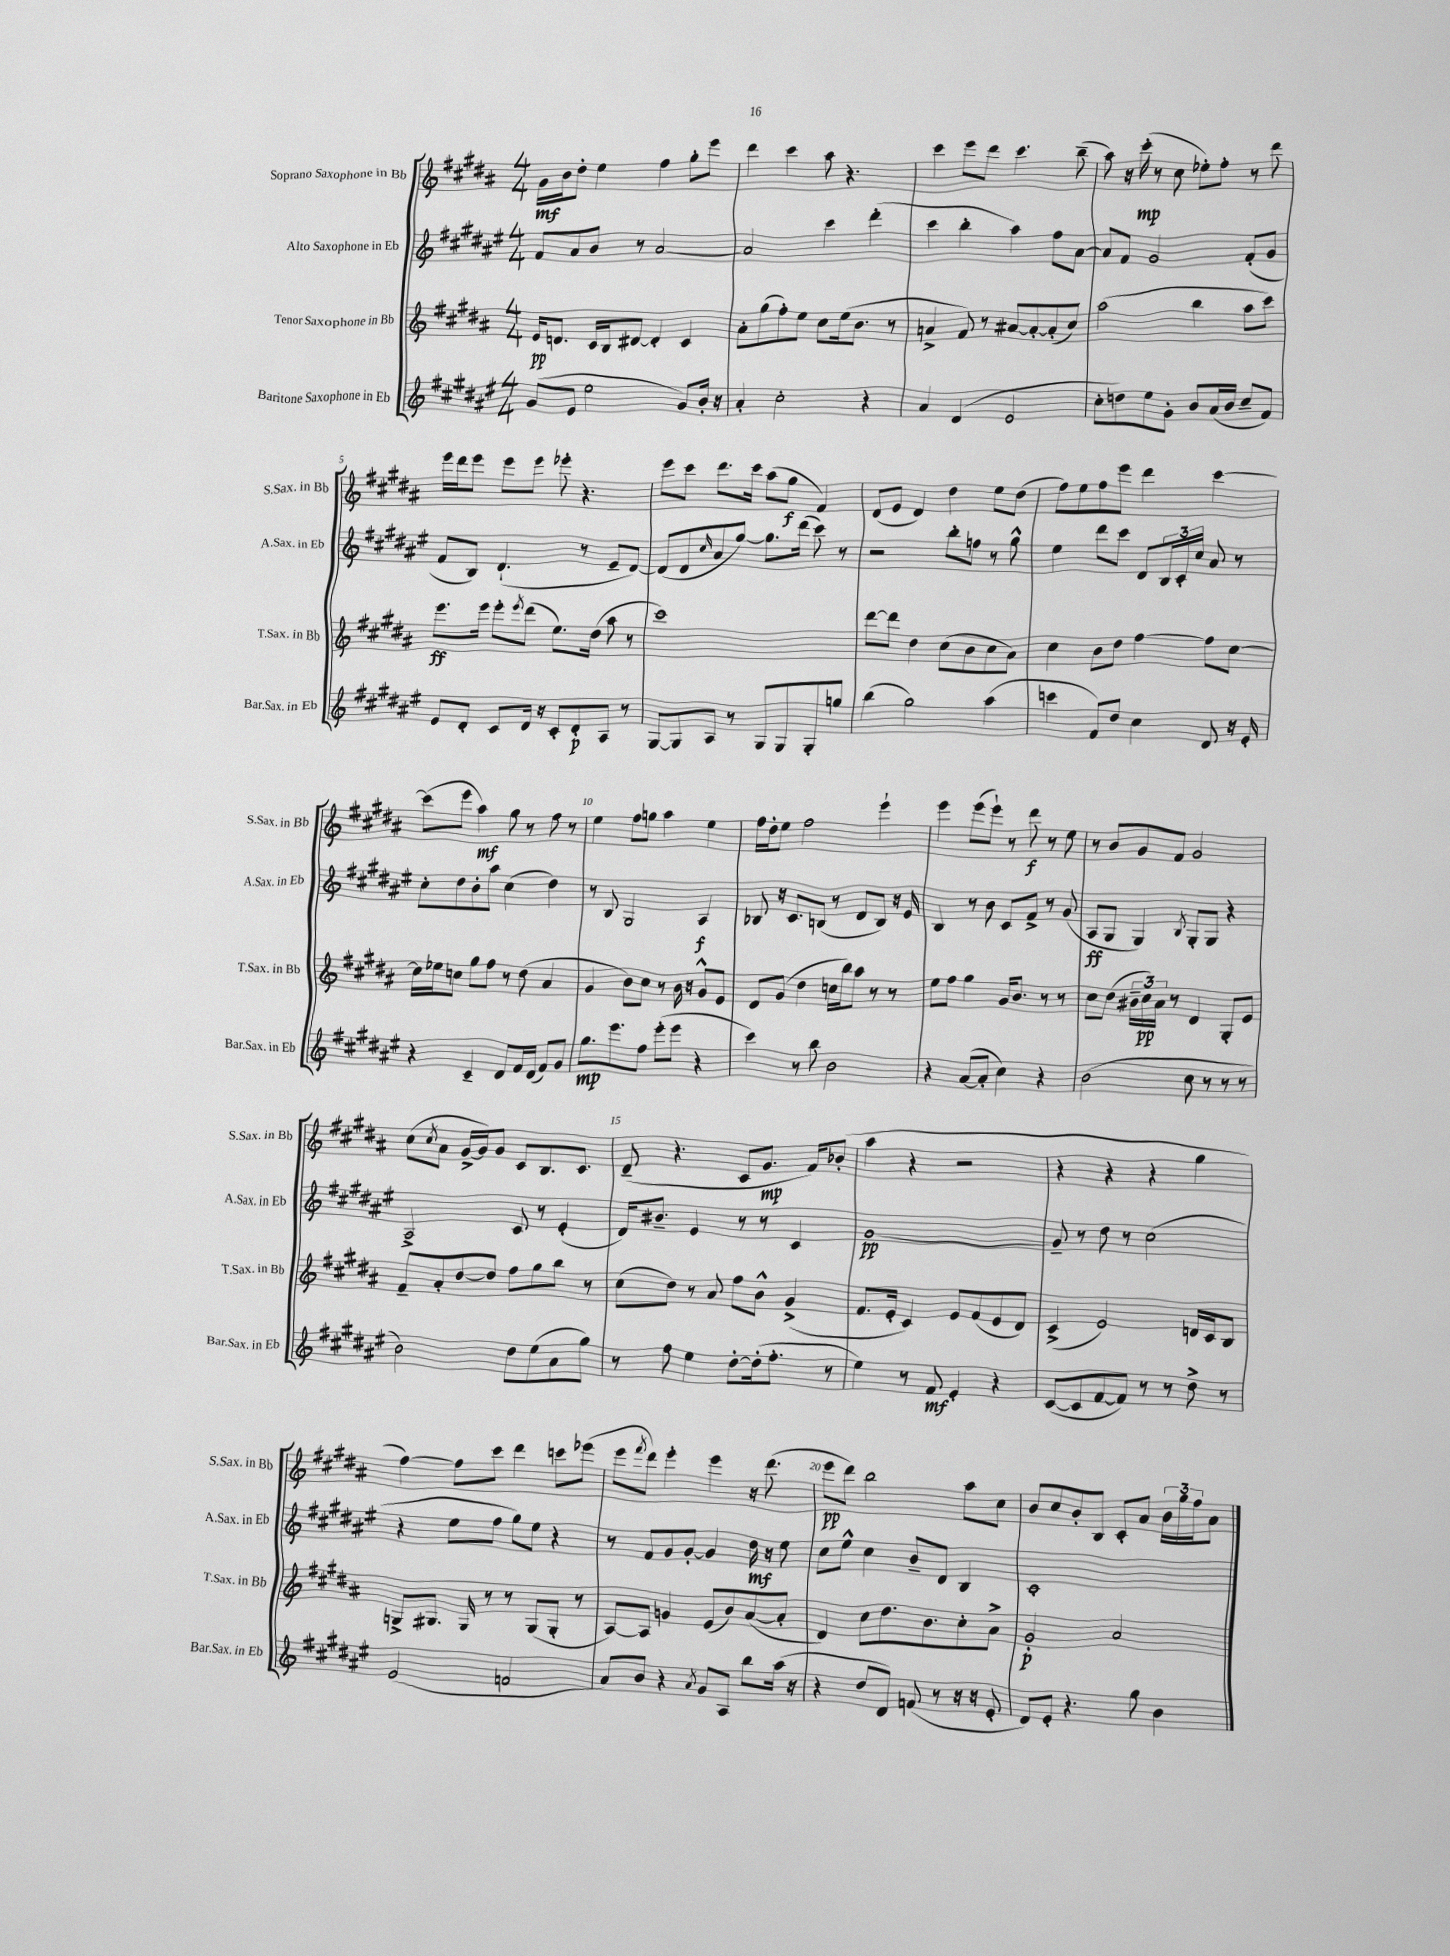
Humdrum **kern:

**kern	**kern	**kern	**kern
*staff4	*staff3	*staff2	*staff1
*clefG2	*clefG2	*clefG2	*clefG2
*k[f#c#g#d#a#e#]	*k[f#c#g#d#a#]	*k[f#c#g#d#a#e#]	*k[f#c#g#d#a#]
*M4/4	*M4/4	*M4/4	*M4/4
(8g#	16e	8f#	16g#
.	8.d	.	16b
8e#	.	8a#	8dd#'
2ee#	16c#	8b	4ee
.	16B	.	.
.	[8d#	8r	.
.	4d#']	[2a#	4ff#
8g#)	4c#	.	8gg#'
16b'	.	.	8eee
16r	.	.	.
=	=	=	=
4a#'	8a#'	2a#]	4ddd#
.	(8gg#	.	.
2cc#'	8ff#')	.	4ccc#
.	8ee	.	.
.	8cc#	4ccc#	8aa#
.	(16ee	.	4.r
.	8.b	.	.
4r	.	(4ddd#'	.
.	8r	.	.
=	=	=	=
4a#	4a^	4ccc#	4ccc#
(4d#	8f#)	4bb'	8eee
.	8r	.	8ddd#
2e#	[8a#	4aa#)	4.ccc#
.	8a#'_	.	.
.	(8a#']	8ff#	.
.	8cc#)	[8a#	(8bb~
=	=	=	=
8cc#'	(2aa#	8a#]	8aa#)
8dd)	.	8f#	16r
.	.	.	(16ccc#'
8ee#	.	2g#	8r
8g#'	.	.	8cc#
8b	4bb	.	8ee-')
(16a#	.	.	8ff#'
16b	.	.	.
8cc#~	8aa#	(8f#'	8r
8f#)	8ccc#)	8g#	8ddd#
=	=	=	=
8e#	8.eee	8f#	16eee
.	.	.	16ddd#
8d#'	.	8B)	8eee
.	16eee	.	.
8c#	8eee'	(4.d#`	8eee
.	8qeee	.	.
16d#	(8ddd#	.	8eee
16r	.	.	.
8c#'	8.ee)	.	8eee-'
8d#'	.	8r	4.r
.	(16dd#	.	.
8A#	8aa#	8e#~	.
8r	8r	[8d#)	.
=	=	=	=
[8G#	1ccc#)	(8d#]	8eee
8G#]	.	8d#	8ccc#
.	.	16qqcc#	.
8A#	.	8a#	8.ddd#
8r	.	[8gg#)	.
.	.	.	16ccc#
8G#	.	8.gg#]	(8aa#
8G#	.	.	8gg#
.	.	(16ddd#	.
8G#'	.	8ccc#)	4f#)
8gg	.	8r	.
=	=	=	=
(4bb	[8ddd#	2r	(8d#
.	8ddd#]	.	8e
2gg#)	4dd#	.	4d#)
.	(8cc#	8bb'	4dd#
.	8b	8ff	.
(4aa#	8cc#	8r	8ee
.	8a#)	8gg#^^	(8dd#
=	=	=	=
4ccc	4cc#	4ee#	8ff#)
.	.	.	8ee
8f#)	8b	8ddd#	8ff#
8dd#	8dd#	8ccc#	8eee
4cc#	[4ff#	8d#	4ddd#
.	.	24B	.
.	.	24c#'	.
.	.	24cc#	.
8d#	8ff#]	8a#	[4ccc#
16r	[8cc#	8r	.
16e#'	.	.	.
=	=	=	=
4r	16cc#]	8cc#'	(8ccc#]
.	16ee-	.	.
.	8cc	8dd#	8eee
4c#~	8gg#	8b'	4aa#)
.	8ff#	8aa#	.
8d#	8r	(4cc#	8gg#
16f#	(8dd#	.	8r
(16d#	.	.	.
8f#)	4a#	4dd#)	8ff#
8g#	.	.	8r
=	=	=	=
8.gg#	4g#	8r	4ee
.	.	8B	.
8.eee#	.	.	.
.	8b)	2G#	8ff#
8ff#	8cc#	.	8gg
(8eee#'	8r	.	4aa#
8eee#	16b	.	.
.	16r	.	.
4r	8g#^^	4A#	4ee
.	8e	.	.
=	=	=	=
4ccc#)	8d#	8B-	16ff#
.	.	.	16dd#'
.	(8g#	16r	8ee
.	.	8.c#	.
8r	4dd#	.	2ff#
8bb	.	(8B	.
2b	16cc	8r	.
.	16bb)	.	.
.	8aa#	8d#	.
.	8r	8B)	4eee`
.	8r	16r	.
.	.	16e#	.
=	=	=	=
4r	8ee	4B	4eee
.	8ff#	.	.
([8a#	4gg#	8r	(8eee
8a#']	.	8b	8eee`)
4cc#)	16g#	8c#	8r
.	8.b	.	.
.	.	8f#^	8ddd#
4r	8r	8r	8r
.	8r	(8g#	8ee
=	=	=	=
(2b	8cc#	8A#	8r
.	(8dd#	8G#	8b
.	24b#~	4G#)	8g#
.	24cc#)	.	.
.	24a#	.	.
.	8r	.	8f#
.	.	8qB	.
8cc#	4d#	8G#'	2g#
8r	.	8G#	.
8r	8G#'	4r	.
8r	8e	.	.
=	=	=	=
2b)	8f#~	2A#^	(8cc#
.	.	.	8qcc#
.	8a#'	.	8a#
.	[8dd#	.	[16g#^
.	.	.	16g#])
.	8dd#]	.	8g#
8dd#	8ff#	8c#	8c#
(8ee#	8gg#	8r	8.B
8a#	8bb	(4e#'	.
.	.	.	8.c#
8gg#)	8r	.	.
=	=	=	=
8r	(8cc#	16d#)	(8d#~
.	.	8.b#~	.
8ff#	8dd#)	.	4.r
4ee#	8r	4e#	.
.	8a#	.	.
[8dd#'	8ff#	8r	8c#
(16dd#']	8b^^	8r	8.g#
8.ff#'	.	.	.
.	(4g#^	4c#	.
.	.	.	16f#)
8r	.	.	(8b-'
=	=	=	=
4ee#)	8.f#	[1g#	4aa#
.	16e'	.	.
8r	4c#)	.	4r
8f#	.	.	.
4e#'	8e	.	2r
.	(8f#	.	.
4r	8e	.	.
.	8d#)	.	.
=	=	=	=
([8c#	(4c#^	8g#~]	4r
8c#]	.	8r	.
[8f#	2e)	8dd#	4r
8f#])	.	8r	.
8r	.	(2cc#	4r
8r	.	.	.
8dd#^	16d	.	4gg#
.	16c#	.	.
8r	8B	.	.
=	=	=	=
(2e#	8G^	4r	[4ff#)
.	8.G#	.	.
.	.	8ee#	8ff#]
.	16G#	.	.
.	8r	8ff#	8ccc#
2f	8r	8gg#)	4ddd#
.	(8G#	8ee#	.
.	8G#'	4r	8ccc
.	8r	.	(8eee-
=	=	=	=
8a#)	[8A#)	8r	8eee
.	.	.	8qfff#
8b	8A#]	8f#	8ddd#)
4r	4g	8g#	4eee'
.	.	[8g#'	.
8qa#	.	.	.
8g#	(8e	4g#]	4eee
8A#	8b)	.	.
8bb	([8a#	16dd#	16r
.	.	16r	(8.ddd#
(16aa#	8a#']	8ee#	.
16r	.	.	.
=	=	=	=
4r	4d#)	8cc#	8eee
.	.	8ee#^^	8ddd#)
8dd#	8cc#	4cc#	2bb
8d#)	8.dd#	.	.
(8f	.	8b~	.
.	8.b	.	.
8r	.	8d#	.
16r	8cc#'	4B	8aa#
16r	.	.	.
8e#'	8a#^	.	8cc#
=	=	=	=
8d#)	2g#'	1c#'	8b
8e#'	.	.	8cc#
4.r	.	.	8b'
.	.	.	8B
.	2a#	.	8c#'
8gg#	.	.	8a#
4b	.	.	24b
.	.	.	24gg#
.	.	.	24ff#
.	.	.	8a#
==	==	==	==
*-	*-	*-	*-
